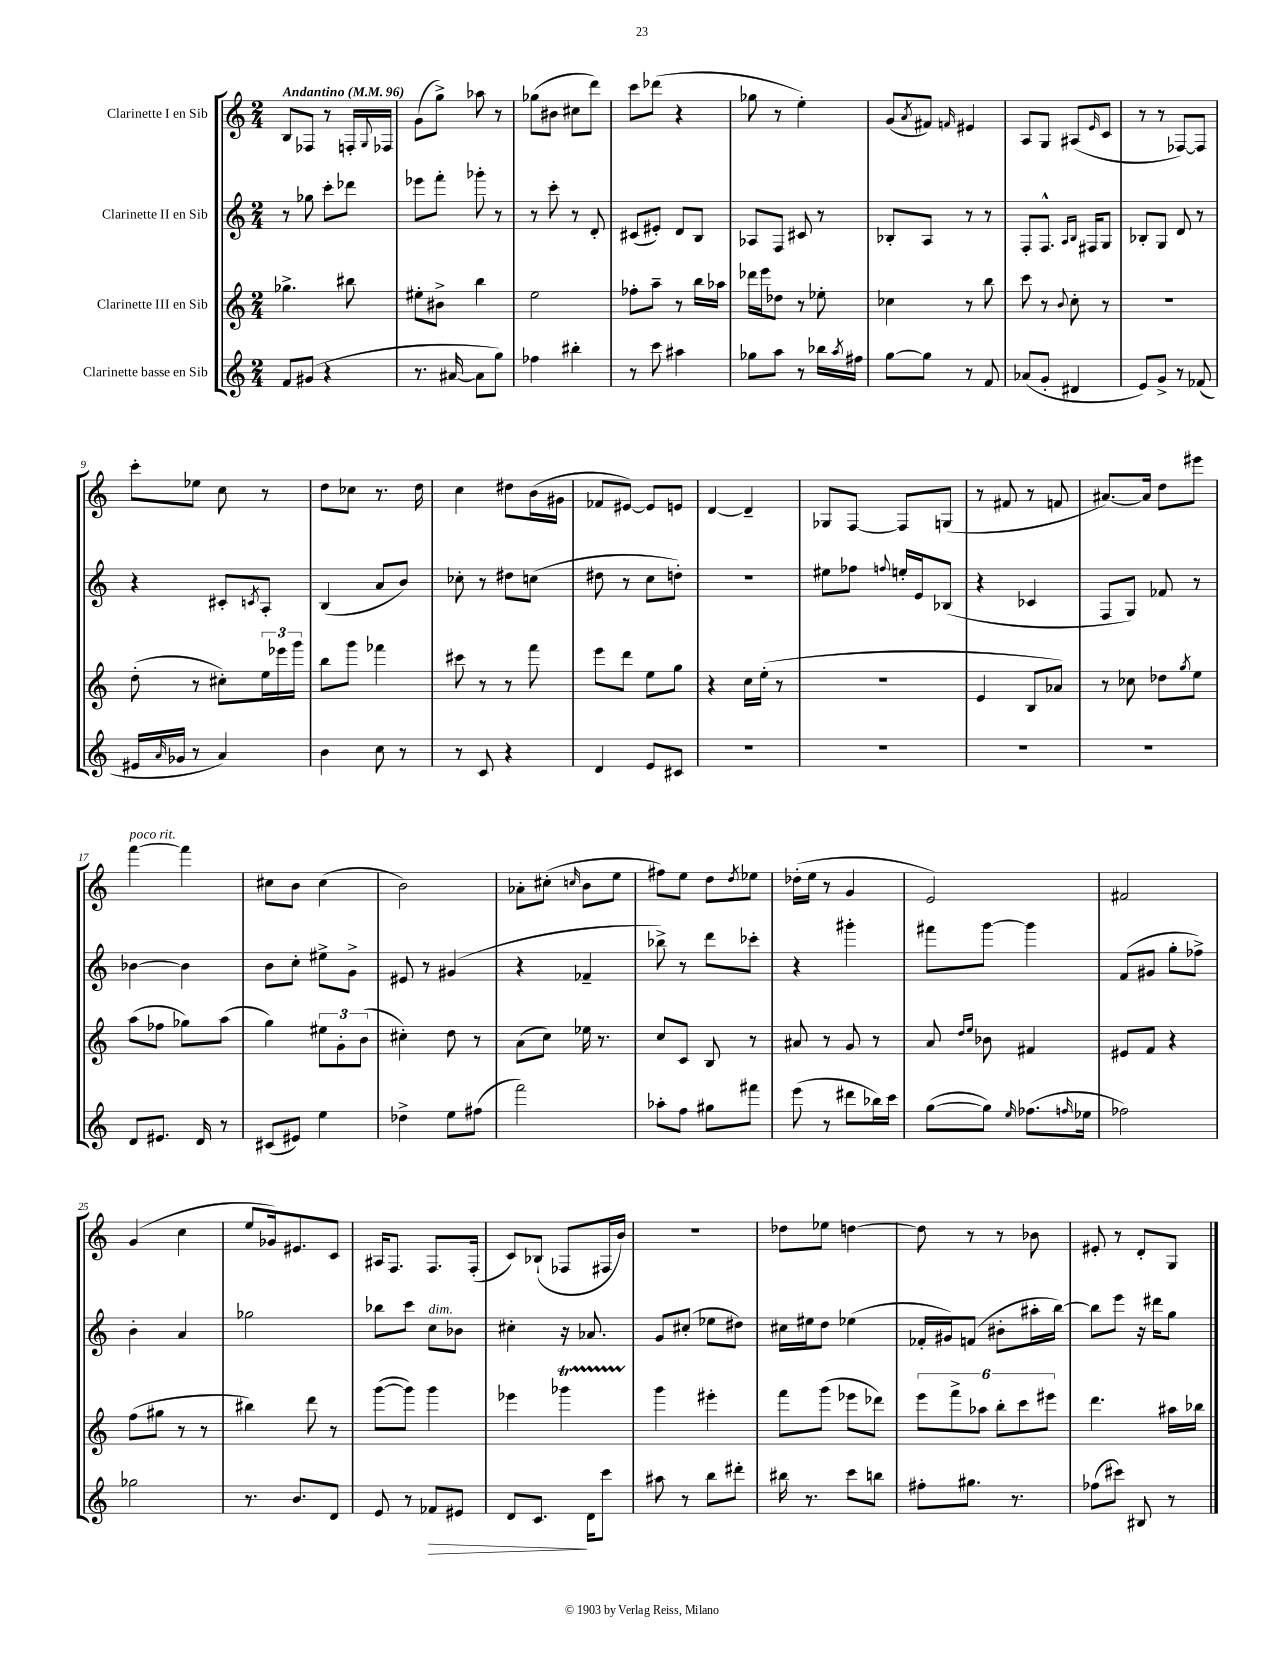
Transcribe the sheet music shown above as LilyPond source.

<<
\new StaffGroup <<
\new Staff = "s0" \with { instrumentName = "Clarinette I en Sib" } {
    \clef treble \key c \major \numericTimeSignature \time 2/4 \tempo "Andantino" 4 = 96
    b8 fes8 r8 f16-. \appoggiatura { g8 } fes16 |
    g'8( g''8->) aes''8 r8 |
    ges''8( bis'8 cis''8 d'''8) |
    c'''8 des'''8( r4 |
    ges''8 r8 e''4-.) |
    g'8( \acciaccatura { a'8 } fis'8) \grace { f'16 } eis'4 |
    a8 g8 ais8( \grace { e'16 } c'8 |
    r8 r8 fes8~) fes8 |
    c'''8-. ees''8 c''8 r8 |
    d''8 ces''8 r8. d''16 |
    c''4 dis''8 b'16( gis'16 |
    fes'8 eis'8~) eis'8 e'8 |
    d'4~ d'4-- |
    ges8 f8~ f8 g8( |
    r8 fis'8 r8 f'8 |
    ais'8.~) ais'16 d''8 eis'''8 |
    f'''4~^\markup { \italic "poco rit." } f'''4 |
    cis''8 b'8 cis''4( |
    b'2) |
    aes'8-. cis''8-.( \grace { c''16 } b'8 e''8 |
    fis''8) e''8 d''8 \acciaccatura { d''8 } ees''8 |
    des''16-.( e''16 r8 g'4 |
    e'2) |
    fis'2 |
    g'4( c''4 |
    e''8 ges'16) eis'8. c'8 |
    ais16 f8. f8. f16-.( |
    c'8) bes8-!( fes8 fis16 b'16) |
    r2 |
    des''8 ees''8 d''4~ |
    d''8 r8 r8 bes'8 |
    eis'8-. r8 d'8-. g8 \bar "|." |
}
\new Staff = "s1" \with { instrumentName = "Clarinette II en Sib" } {
    \clef treble \key c \major \numericTimeSignature \time 2/4
    r8 ges''8 c'''8-. des'''8 |
    ees'''8 f'''8-. ges'''8-. r8 |
    r8 c'''8-. r8 d'8-. |
    cis'8( eis'8-.) d'8 b8 |
    aes8 f8 cis'8 r8 |
    bes8-. a8 r8 r8 |
    f8-. f8.-^ \grace { a16 b16 } fis16 g8 |
    bes8-. g8 d'8 r8 |
    r4 cis'8-. \acciaccatura { c'8 } a8-. |
    b4( a'8 b'8) |
    ces''8-. r8 dis''8 c''8( |
    dis''8 r8 c''8 d''8-.) |
    r2 |
    eis''8 fes''8 \appoggiatura { f''8 } e''16-. e'16 bes8( |
    r4 ces'4 |
    f8 g8) fes'8 r8 |
    bes'4~ bes'4 |
    b'8 c''8-. eis''8-> g'8-> |
    eis'8 r8 gis'4( |
    r4 fes'4-- |
    bes''8->) r8 d'''8 ces'''8-. |
    r4 gis'''4-. |
    fis'''8 g'''8~ g'''4 |
    f'8( gis'8 g''8-. fes''8->) |
    b'4-. a'4 |
    ges''2 |
    bes''8 c'''8 c''8^\markup { \italic "dim." } bes'8 |
    cis''4-. r16 aes'8. |
    g'8 cis''8-.( ees''8 dis''8) |
    cis''16 eis''16 d''8 ees''4( |
    fes'16-. gis'16) f'8( bis'8-. ais''16-. b''16~) |
    b''8 e'''8 r16 dis'''16 g''8 \bar "|." |
}
\new Staff = "s2" \with { instrumentName = "Clarinette III en Sib" } {
    \clef treble \key c \major \numericTimeSignature \time 2/4
    ges''4.-> bis''8 |
    eis''8-. bis'8-> b''4 |
    e''2 |
    fes''8-. a''8-- r8 b''16 aes''16 |
    des'''16 e'''16 des''8 r8 ees''8-. |
    ces''4 r8 b''8 |
    c'''8 r8 \appoggiatura { b'8 } c''8-. r8 |
    R2 |
    d''8-.( r8 cis''8-.) \tuplet 3/2 { e''16 ees'''16 g'''16 } |
    b''8 g'''8 fes'''4 |
    cis'''8 r8 r8 f'''8 |
    e'''8 d'''8 e''8 g''8 |
    r4 c''16 e''16-.( r8 |
    R2 |
    e'4 b8 aes'8) |
    r8 ces''8 des''8 \acciaccatura { g''8 } e''8 |
    a''8( fes''8 ges''8) a''8( |
    g''4) \tuplet 3/2 { eis''8 g'8-. b'8( } |
    cis''4-.) d''8 r8 |
    a'8( c''8) ees''16 r8. |
    c''8 c'8 b8 r8 |
    ais'8 r8 g'8 r8 |
    a'8 \grace { d''16 e''16 } bes'8 fis'4 |
    eis'8 f'8 r4 |
    f''8( gis''8 r8 r8 |
    bis''4) d'''8 r8 |
    g'''8~( g'''8) g'''4 |
    ees'''4 ges'''4\startTrillSpan |
    g'''4\stopTrillSpan eis'''4-. |
    f'''8 g'''8( ees'''8 des'''8) |
    \tuplet 6/4 { e'''8 f'''8-> aes''8 b''8-. c'''8 eis'''8 } |
    d'''4. ais''16 bes''16 \bar "|." |
}
\new Staff = "s3" \with { instrumentName = "Clarinette basse en Sib" } {
    \clef treble \key c \major \numericTimeSignature \time 2/4
    f'8 gis'8( r4 |
    r8. ais'16~ ais'8 g''8) |
    fes''4 bis''4-. |
    r8 c'''8 ais''4 |
    ges''8 a''8 r8 bes''16 \acciaccatura { a''8 } fis''16 |
    g''8~ g''8 r8 f'8 |
    aes'8( g'8-. dis'4 |
    e'8) g'8-> r8 fes'8( |
    eis'16 \grace { a'16 } ges'16 r8 a'4) |
    b'4 c''8 r8 |
    r8 c'8 r4 |
    d'4 e'8 cis'8 |
    R2 |
    R2 |
    R2 |
    R2 |
    d'8 eis'8. d'16 r8 |
    cis'8( eis'8) e''4 |
    des''4-> e''8 fis''8( |
    f'''2) |
    aes''8-. f''8 gis''8 fis'''8 |
    e'''8( r8 dis'''8 bes''16) c'''16 |
    g''8~( g''8) \grace { e''16 } fes''8.( \grace { f''16 } ees''16 |
    fes''2) |
    ges''2 |
    r8. b'8. d'8 |
    e'8 r8 fes'8\> eis'8 |
    d'8 c'8.\! d'16 c'''8 |
    ais''8 r8 b''8 dis'''8-. |
    bis''16 r8. c'''8 b''8 |
    fis''8-. gis''8. r8. |
    fes''8( cis'''8) bis8 r8 \bar "|." |
}
>>
>>
